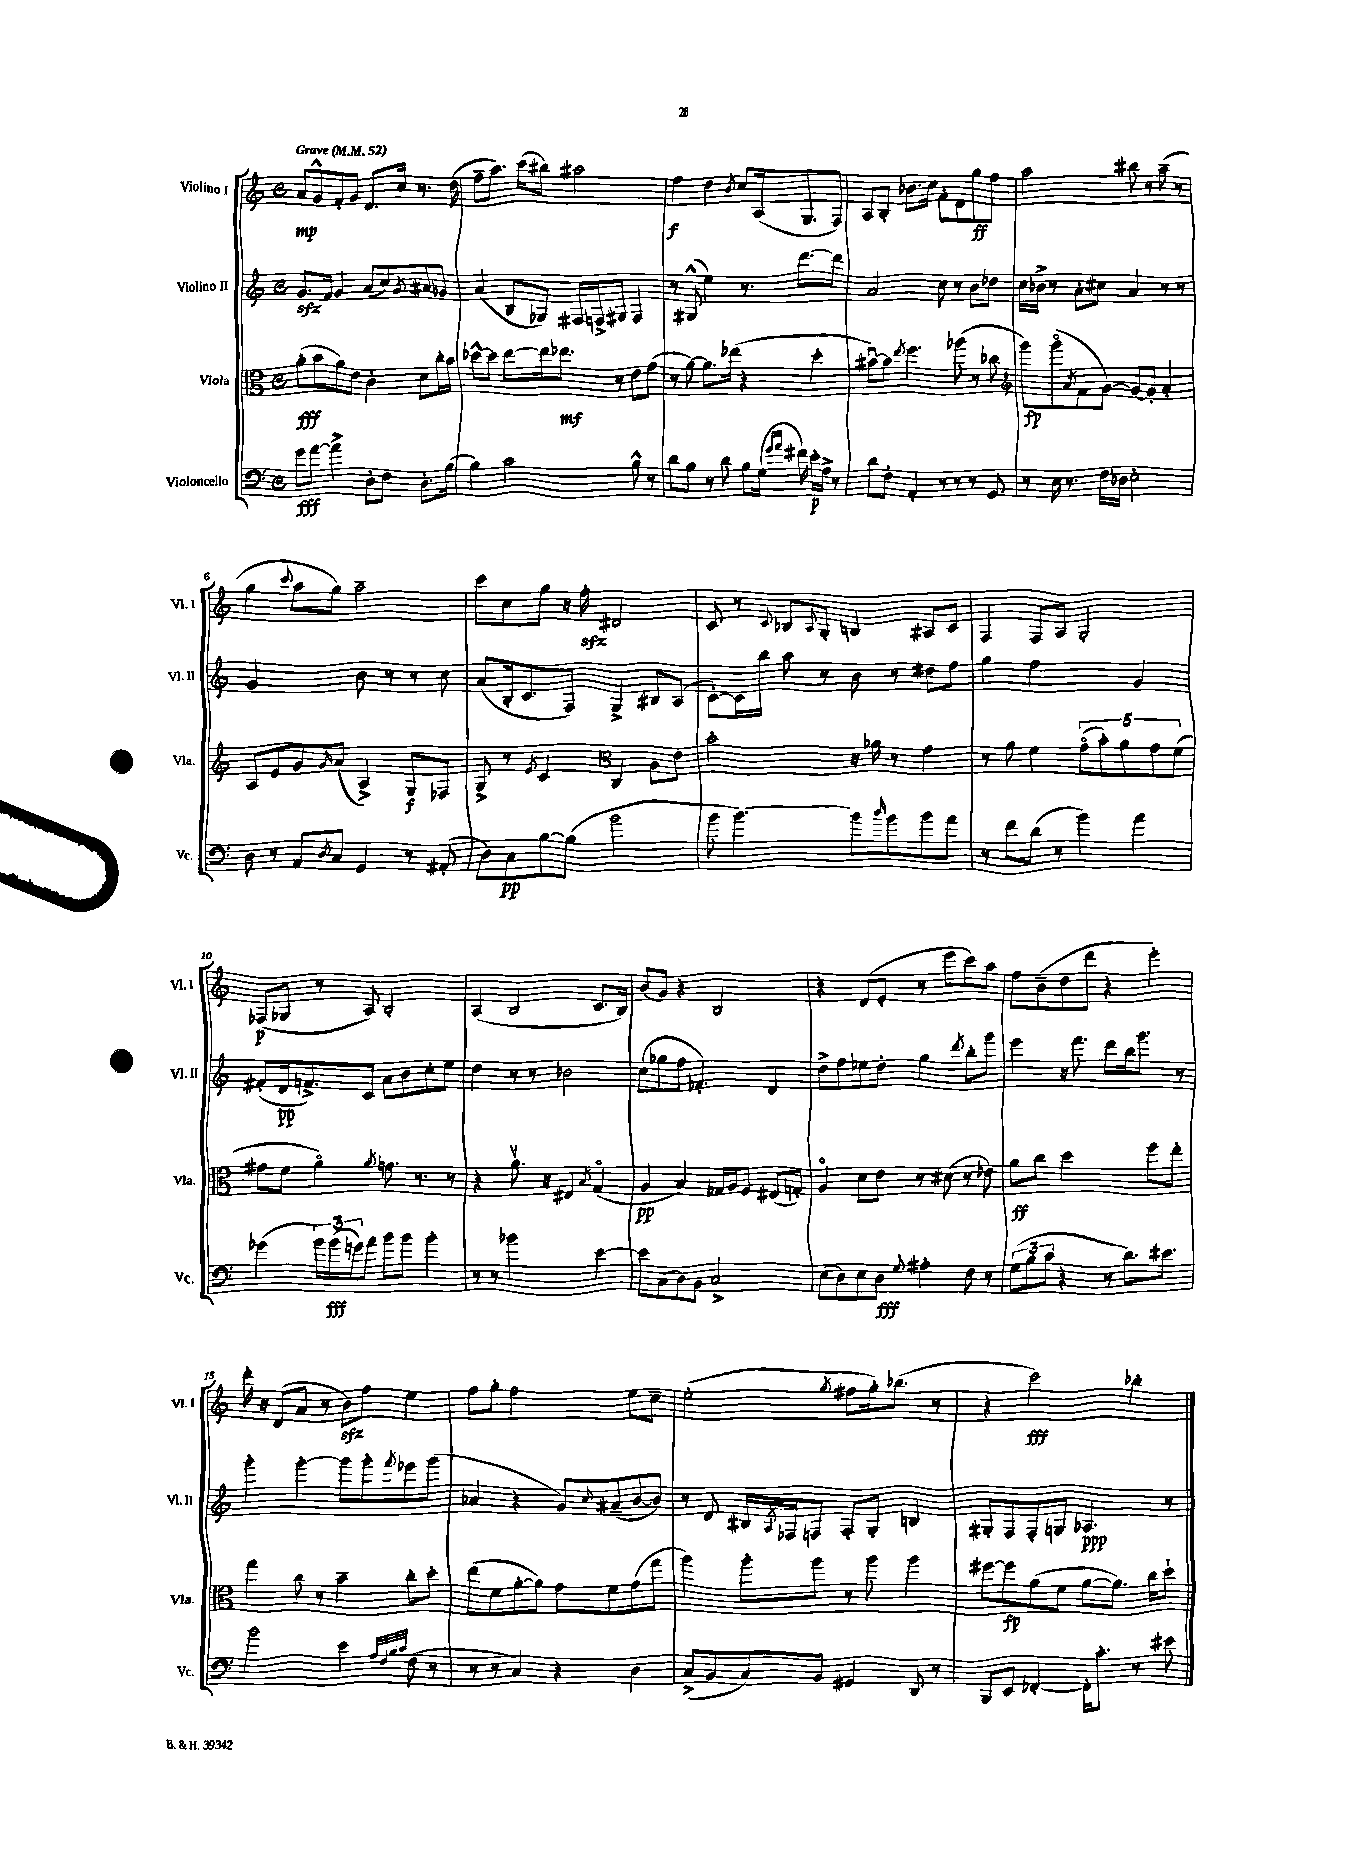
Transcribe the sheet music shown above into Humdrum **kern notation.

**kern	**kern	**kern	**kern
*staff4	*staff3	*staff2	*staff1
*clefF4	*clefC3	*clefG2	*clefG2
*k[]	*k[]	*k[]	*k[]
*M4/4	*M4/4	*M4/4	*M4/4
*met(c)	*met(c)	*met(c)	*met(c)
*MM52	*MM52	*MM52	*MM52
8g\L	(8a'\L	8.g/L	8a/L
[8a\J	8b\	.	8g^^/
.	.	16f/Jk	.
4a^\]	8a\)	4g/	8f'/
.	8e\J	.	8g/J
8D'\L	4c'\	(8a/L	8.d/L
8F\J	.	8cc/)	.
.	.	.	16cc/Jk
.	.	8qg/	.
8.D'\L	8d\L	8a#/	8.r
.	16cc'\L	8g-/J	.
(16B\Jk	16b\JJ	.	(16dd\
=	=	=	=
4B\)	[8dd-^^\L	(4a/	8ff~\L
.	8dd-\]J	.	8.aa\J)
2c\	[8ee\L	8B/L	.
.	.	.	(16ccc\LK
.	16ee\]k	8G-/J)	8bb#\J)
.	8.ee-\J	.	.
.	.	16F#/LL	2aa#\
.	.	16F^/J	.
.	8r	8G#/J	.
8B^^\	8e\L	4F/	.
8r	(8g\J	.	.
=	=	=	=
8d\L	8r	8r	4ff\
8B\J	[8a\)	(8G#^^/	.
8r	8.a\]L	4ee\)	4dd\
8d\	.	.	.
.	(16ee-\Jk	.	.
.	.	.	8qb/
8B\L	4r	8.r	8cc/L
(16G\Jk	.	.	(16A/k
16qqg/LL	.	.	.
16qqa/JJ	.	.	.
16f#\)	.	[8.ddd\L	8.G/
16e'\LL	4dd'\	.	.
16A^\JJ	.	.	.
8r	.	8ddd\]J	8F/J)
=	=	=	=
8d\L	[8b#u\L)	2a/	8A/L
8F'\J	8b#\]J	.	8B'/J
.	8qee/	.	.
4AA'/	4.ff\	.	8.b-\L
.	.	.	16cc\Jk
8r	.	8cc\	8f'\L
8r	(8aa-\	8r	8d\
8r	8r	8b\L	8gg\
8GG/	8cc-\	8dd-\J	8ff\J
=	=	=	=
*	*clefG2	*	*
8r	8ggg\L)	16cc\LL	2aa\
.	.	16b-^\JJ	.
16E\	(8gggo\	8r	.
8.r	.	.	.
.	8qa/	.	.
.	8f\	8a'\L	.
16F\LL	[8g\J)	8cc#\J	.
16D-\JJ	.	.	.
2E'\	8g/_L	4a/	8bb#\
.	8g'/]J	.	8r
.	4a'/	8r	(8aa~\
.	.	8r	8r
=	=	=	=
8D\	8A/L	2g/	4gg\
8r	8e/	.	.
.	.	.	8qqccc/
8AA/L	8g/	.	8aa\L
8qD/	16qqg/	.	.
8C/J	(8a/J	.	8gg\J)
4GG/	4A^/)	8b\	2aa~\
.	.	8r	.
8r	8G/L	8r	.
(8AA#'/	8F-/J	8cc\	.
=	=	=	=
8D\L)	8G^/	(8a/L	8ccc\L
8C\	8r	16B'/k	8cc\
.	.	8.c/	.
.	8qe/	.	.
[8B\	4c/	.	8gg\J
(8B\]J	.	8F/J)	16r
.	.	.	16ff'\
*	*clefC3	*	*
2b\	4C/	4G^/	2d#/
.	8A\L	8B#/L	.
.	8e\J	(8A/J	.
=	=	=	=
8b\	2b'\	[8c'\L)	8c/
[4.b\)	.	16c\]L	8r
.	.	16bb\JJ	.
.	.	.	8qqc/
.	.	8aa\	8B-/L
.	.	.	8qqA/
.	.	8r	8G'/J
8b\]L	16r	8b\	4B/
.	16a-\	.	.
16qqdd/	.	.	.
8b\	8r	8r	.
8b\	4g\	8dd#\L	8A#/L
8a\J	.	8ff\J	8c/J
=	=	=	=
8r	8r	4gg\	4F/
8f\L	8a\	.	.
(8d\J	4f\	2ff\	8F/L
8r	.	.	8A/J
4b\)	(10go\L	.	2G'/
.	10b'\)	.	.
.	10a\	.	.
4a\	.	4g/	.
.	10g\	.	.
.	(10f\J	.	.
=	=	=	=
(4g-\	8g#\L	(8f#'/L	(8F-/L
.	8f\J	16d/k	8G-/J
.	.	8.f^/)	.
24b\LL)	4ao\)	.	8r
(24b\	.	.	.
24g\J)	.	.	.
8a\J	.	8c/J	8A/)
.	8qa/	.	.
8b\L	8.g\	8a\L	2B'/
8b\J	.	8b\	.
.	8.r	.	.
4b'\	.	8cc'\	.
.	8r	8ee\J	.
=	=	=	=
8r	4r	4dd\	(4A/
8r	.	.	.
2b-\	8.av\	8r	2B/
.	.	8r	.
.	16r	.	.
.	4E#/	2b-\	.
.	8qB/	.	.
[4e\	(4Go/	.	8.c/L
.	.	.	16B/Jk)
=	=	=	=
8e\]L	4A/	(8cc\L	(8b/L
(8C\	.	8gg-\	8g/J)
8D\)	4B/)	8ff\J	4r
8BB\J	.	4.f-'/)	.
2C^/	16G-/LL	.	2B/
.	16A/J	.	.
.	8F/J	.	.
.	(8E#/L	4d/	.
.	8G'/J)	.	.
=	=	=	=
(8E\L	4Ao/	8dd^\L	4r
8D\)	.	8ff\	.
8E\	8d\L	8ee-\	(8d/L
8D\J	8e\J	8dd'\J	8e'/J
8qqG/	.	.	.
4A#'\	8r	4gg\	8r
.	(8d#\	.	8eee\L
.	.	8qddd/	.
8F\	8r	8bb'\L	8ccc\)
8r	8e-\)	8ggg\J	8aa\J
=	=	=	=
(12G\L	8a\L	4eee\	8ff\L
12B\	.	.	.
.	8cc\J	.	(8b~\
12c\J	.	.	.
4r	2dd\	16r	8dd\
.	.	8.fff\	.
.	.	.	8ddd\J
8r	.	8ddd\L	4r
8.d\L)	.	16bb\k	.
.	.	8.ggg\J	.
.	8ff\L	.	4eee'\)
8.e#\J	.	.	.
.	8ee'\J	8r	.
=	=	=	=
2b\	4gg\	4ggg'\	16ddd'\
.	.	.	16r
.	.	.	(8d/L
.	8cc\	[4ggg'\	8a/J
.	8r	.	8r
4e\	4b~\	8ggg\]L	8b\L)
.	.	8ggg'\	8ff\J
32qqA/LLL	.	.	.
32qqF/	.	.	.
32qqB/	.	.	.
32qqc/JJJ	.	8qfff/	.
(8F\	8cc'\L	8eee-\	4ee\
8r	8dd'\J	(8ggg\J	.
=	=	=	=
8r	(8ee\L	4a-/	8ff\L
8r	8f\	.	8gg'\J
4C/)	[8a'\	4r	2ff\
.	8a\]J)	.	.
4r	8g\L	8g/L)	.
.	.	8qqcc/	.
.	8f\	(8a#~/	.
4D\	(8g\	[8b/	8ee\L
.	8gg\J	8b/]J)	8cc~\J
=	=	=	=
(8C^/L	4aa\)	8r	(2ee'\
8BB/	.	8d/	.
8C/)	8aa'\L	16B#/LL	.
.	.	8qA/	.
.	.	16F-/J	.
8BB/J	8aa\J	8F/J	.
.	.	.	8qgg/
4GG#/	8r	8F'/L	8ff#\L
.	8aa\	8G'/J	16gg'\k)
.	.	.	(8.bb-\J
8DD/	4aa\	4B/	.
8r	.	.	8r
=	=	=	=
8BBB/L	[8ff#\L	8G#'/L	4r
8EE/J	8ff#\]	8F/	.
[4FF-'/	(8a\	8F'/	2ccc\)
.	8f\J	8G/J	.
16FF-'\]LK	[8a\L	4.A-/	.
8.c'\J	.	.	.
.	8.a\]J)	.	.
8r	.	.	4bb-'\
.	16cc\LK	.	.
8e#\	8dd`\J	8r	.
==	==	==	==
*-	*-	*-	*-
